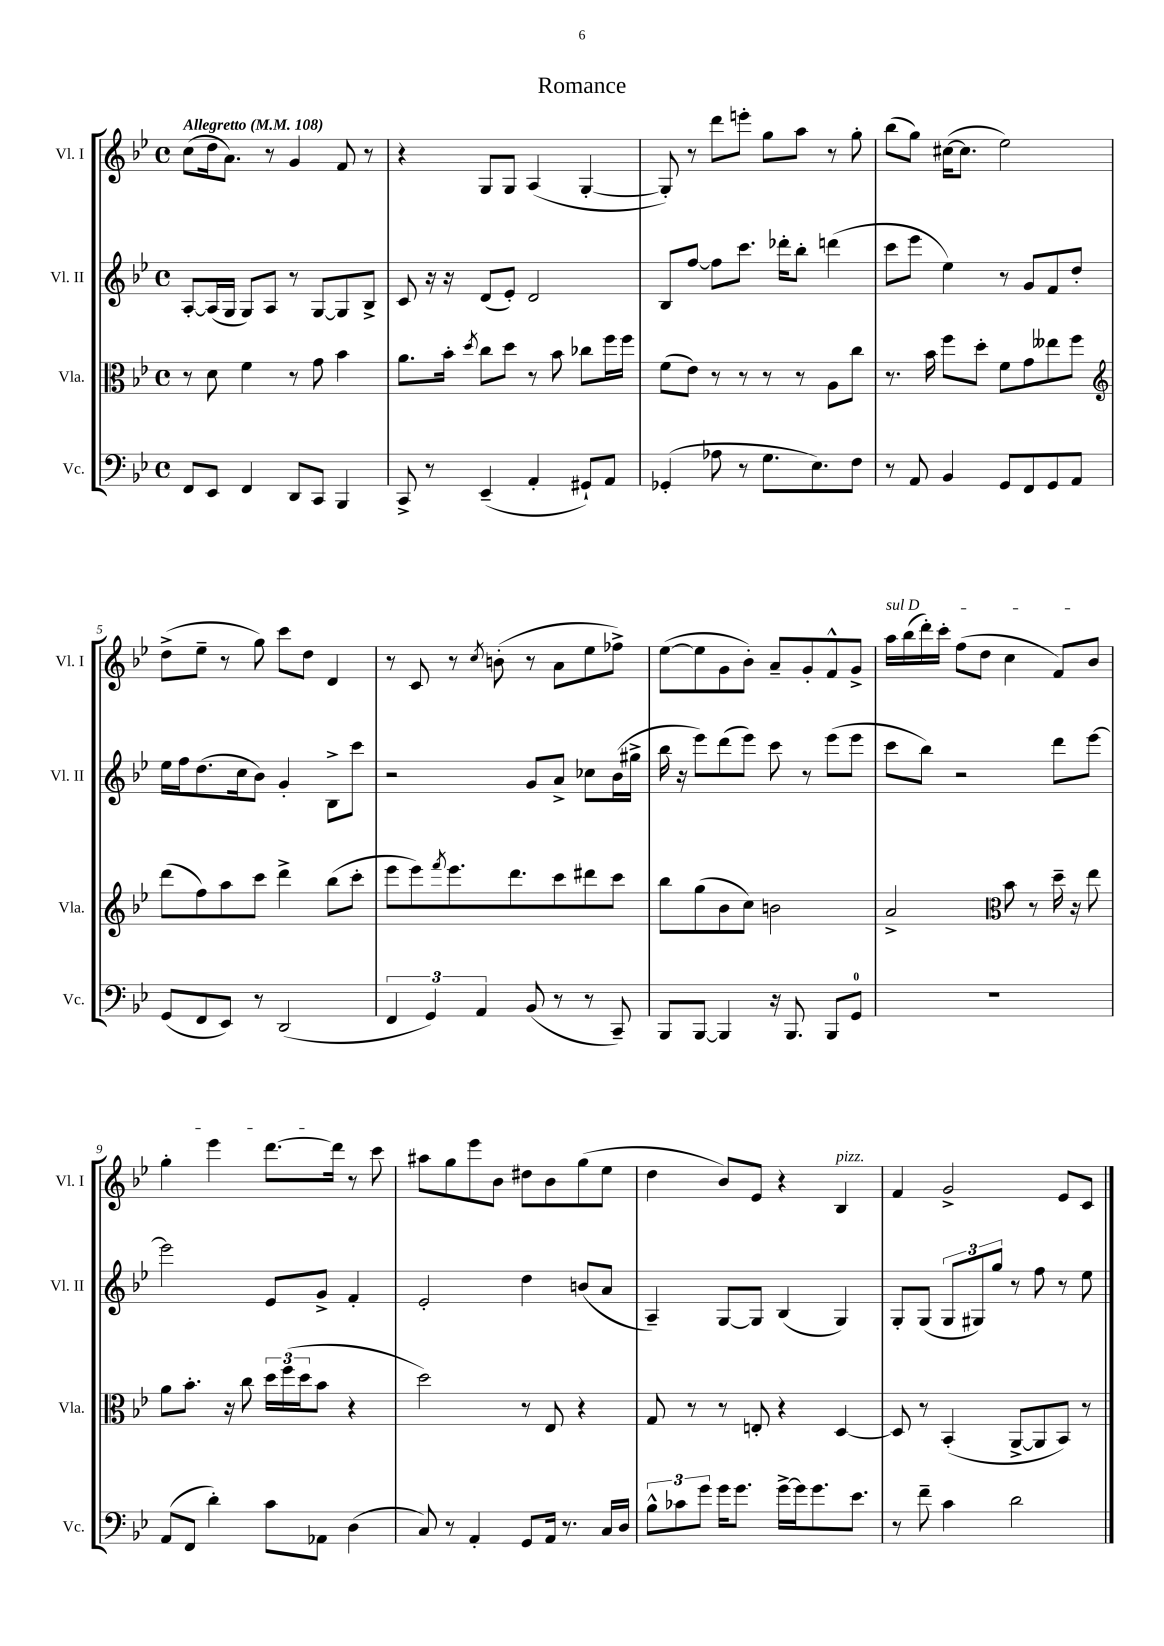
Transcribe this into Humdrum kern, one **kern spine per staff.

**kern	**kern	**kern	**kern
*staff4	*staff3	*staff2	*staff1
*clefF4	*clefC3	*clefG2	*clefG2
*k[b-e-]	*k[b-e-]	*k[b-e-]	*k[b-e-]
*M4/4	*M4/4	*M4/4	*M4/4
*met(c)	*met(c)	*met(c)	*met(c)
*MM108	*MM108	*MM108	*MM108
8FF/L	8r	[8A'/L	(8cc\L
8EE-/J	8d\	(16A/]L	16dd\k
.	.	16G/JJ	8.a\J)
4FF/	4f\	8G/L)	.
.	.	8A/J	8r
8DD/L	8r	8r	4g/
8CC/J	8g\	[8G/L	.
4BBB-/	4b-\	8G/]	8f/
.	.	8B-^/J	8r
=	=	=	=
8CC^/	8.a\L	8c/	4r
8r	.	16r	.
.	16b-'\Jk	16r	.
.	8qdd/	.	.
(4EE-~/	8cc\L	(8d/L	8G/L
.	8dd\J	8e-'/J)	8G/J
4AA'/	8r	2d/	(4A/
.	8b-\	.	.
8GG#`/L)	8cc-\L	.	[4G'/
8AA/J	16ff\L	.	.
.	16ff\JJ	.	.
=	=	=	=
(4GG-'/	(8f\L	8B-/L	8G'/])
.	8e-\J)	[8ff/J	8r
8A-\	8r	8ff\]L	8ddd\L
8r	8r	8.ccc\J	8eee'\J
8.G\L	8r	.	8gg\L
.	.	16ddd-'\LK	.
.	8r	8bb-'\J	8aa\J
8.E-\)	.	.	.
.	8A\L	(4ddd\	8r
8F\J	8cc\J	.	8gg'\
=	=	=	=
8r	8.r	8ccc\L	(8bb-\L
8AA/	.	8eee-\J	8gg\J)
.	16b-\	.	.
4BB-/	8ff\L	4ee-\)	([16cc#\LK
.	.	.	8.cc#\]J
.	8dd'\J	.	.
8GG/L	8f\L	8r	2ee-\)
8FF/	8g\	8g/L	.
8GG/	8ee--\	8f/	.
8AA/J	8ff\J	8dd'/J	.
=	=	=	=
*	*clefG2	*	*
(8GG/L	(8ddd\L	16ee-\LL	(8dd^\L
.	.	16ff\J	.
8FF/	8ff\)	(8.dd\	8ee-~\J
8EE-/J)	8aa\	.	8r
.	.	16cc\k	.
8r	8ccc\J	8b-\J)	8gg\)
(2DD/	4ddd^\	4g'/	8ccc\L
.	.	.	8dd\J
.	(8bb-\L	8B-^\L	4d/
.	8ccc'\J	8ccc\J	.
=	=	=	=
6FF/	8eee-\L	2r	8r
.	8eee-\)	.	8c/
6GG/)	.	.	.
.	8qfff/	.	.
.	8.eee-\	.	8r
6AA/	.	.	.
.	.	.	8qcc/
.	.	.	(8b'\
.	8.ddd\	.	.
(8BB-/	.	8g/L	8r
8r	8ccc\	8a^/J	8a\L
8r	8ddd#\	8cc-\L	8ee-\
8CC~/)	8ccc\J	(16b-\L	8ff-^\J)
.	.	16gg#^\JJ	.
=	=	=	=
8BBB-/L	8bb-\L	16bb-\	([8ee-\L
.	.	16r	.
[8BBB-/J	(8gg\	8eee-\L)	8ee-\]
4BBB-/]	8b-\	(8ddd\	8g\
.	8cc\J)	8eee-\J)	8b-'\J)
16r	2b\	8ccc\	8a~/L
8.BBB-/	.	.	.
.	.	8r	8g'/
8BBB-/L	.	(8eee-\L	8f^^/
8GG/J	.	8eee-\J	8g^/J
=	=	=	=
1r	2a^/	8ccc\L	16aa\LL
.	.	.	(16bb-\
.	.	8bb-\J)	16ddd'\)
.	.	.	16ccc'\JJ
.	.	2r	(8ff\L
.	.	.	8dd\J
*	*clefC3	*	*
.	8b-\	.	4cc\
.	8r	.	.
.	16dd~\	8ddd\L	8f/L)
.	16r	.	.
.	8ee-\	[8eee-\J	8b-/J
=	=	=	=
(8AA/L	8a\L	2eee-\]	4gg'\
8FF/J	8.b-'\J	.	.
4d'\)	.	.	4eee-\
.	16r	.	.
.	8cc\	.	.
8c\L	24dd\LL	8e-/L	[8.ddd\L
.	(24ff\	.	.
.	24dd\J	.	.
8AA-\J	8b-\J	8g^/J	.
.	.	.	16ddd\]Jk
(4D\	4r	4f'/	8r
.	.	.	8ccc\
=	=	=	=
8C/)	2dd\)	2e-'/	8aa#\L
8r	.	.	8gg\
4AA'/	.	.	8eee-\
.	.	.	8b-\J
8GG/L	8r	4dd\	8dd#\L
16AA/Jk	8E-/	.	8b-\
8.r	.	.	.
.	4r	(8b/L	(8gg\
16C/LL	.	8a/J	8ee-\J
16D/JJ	.	.	.
=	=	=	=
12B-^^\L	8G/	4A~/)	4dd\
12c-\	.	.	.
.	8r	.	.
12g\J	.	.	.
16g\LK	8r	[8G/L	8b-/L)
8.g\J	.	.	.
.	8E'/	8G/]J	8e-/J
[16g^\LL	4r	(4B-/	4r
16g\]J	.	.	.
8.g\	.	.	.
.	[4D/	4G/)	4B-/
8.e-\J	.	.	.
=	=	=	=
8r	8D/]	8G'/L	4f/
8f~\	8r	(8G/J	.
4c\	(4BB-'/	12G/L	2g^/
.	.	12G#/)	.
.	.	12gg/J	.
2d\	[8AA^/L	8r	.
.	8AA/]	8ff\	.
.	8BB-/J)	8r	8e-/L
.	8r	8ee-\	8c/J
==	==	==	==
*-	*-	*-	*-
